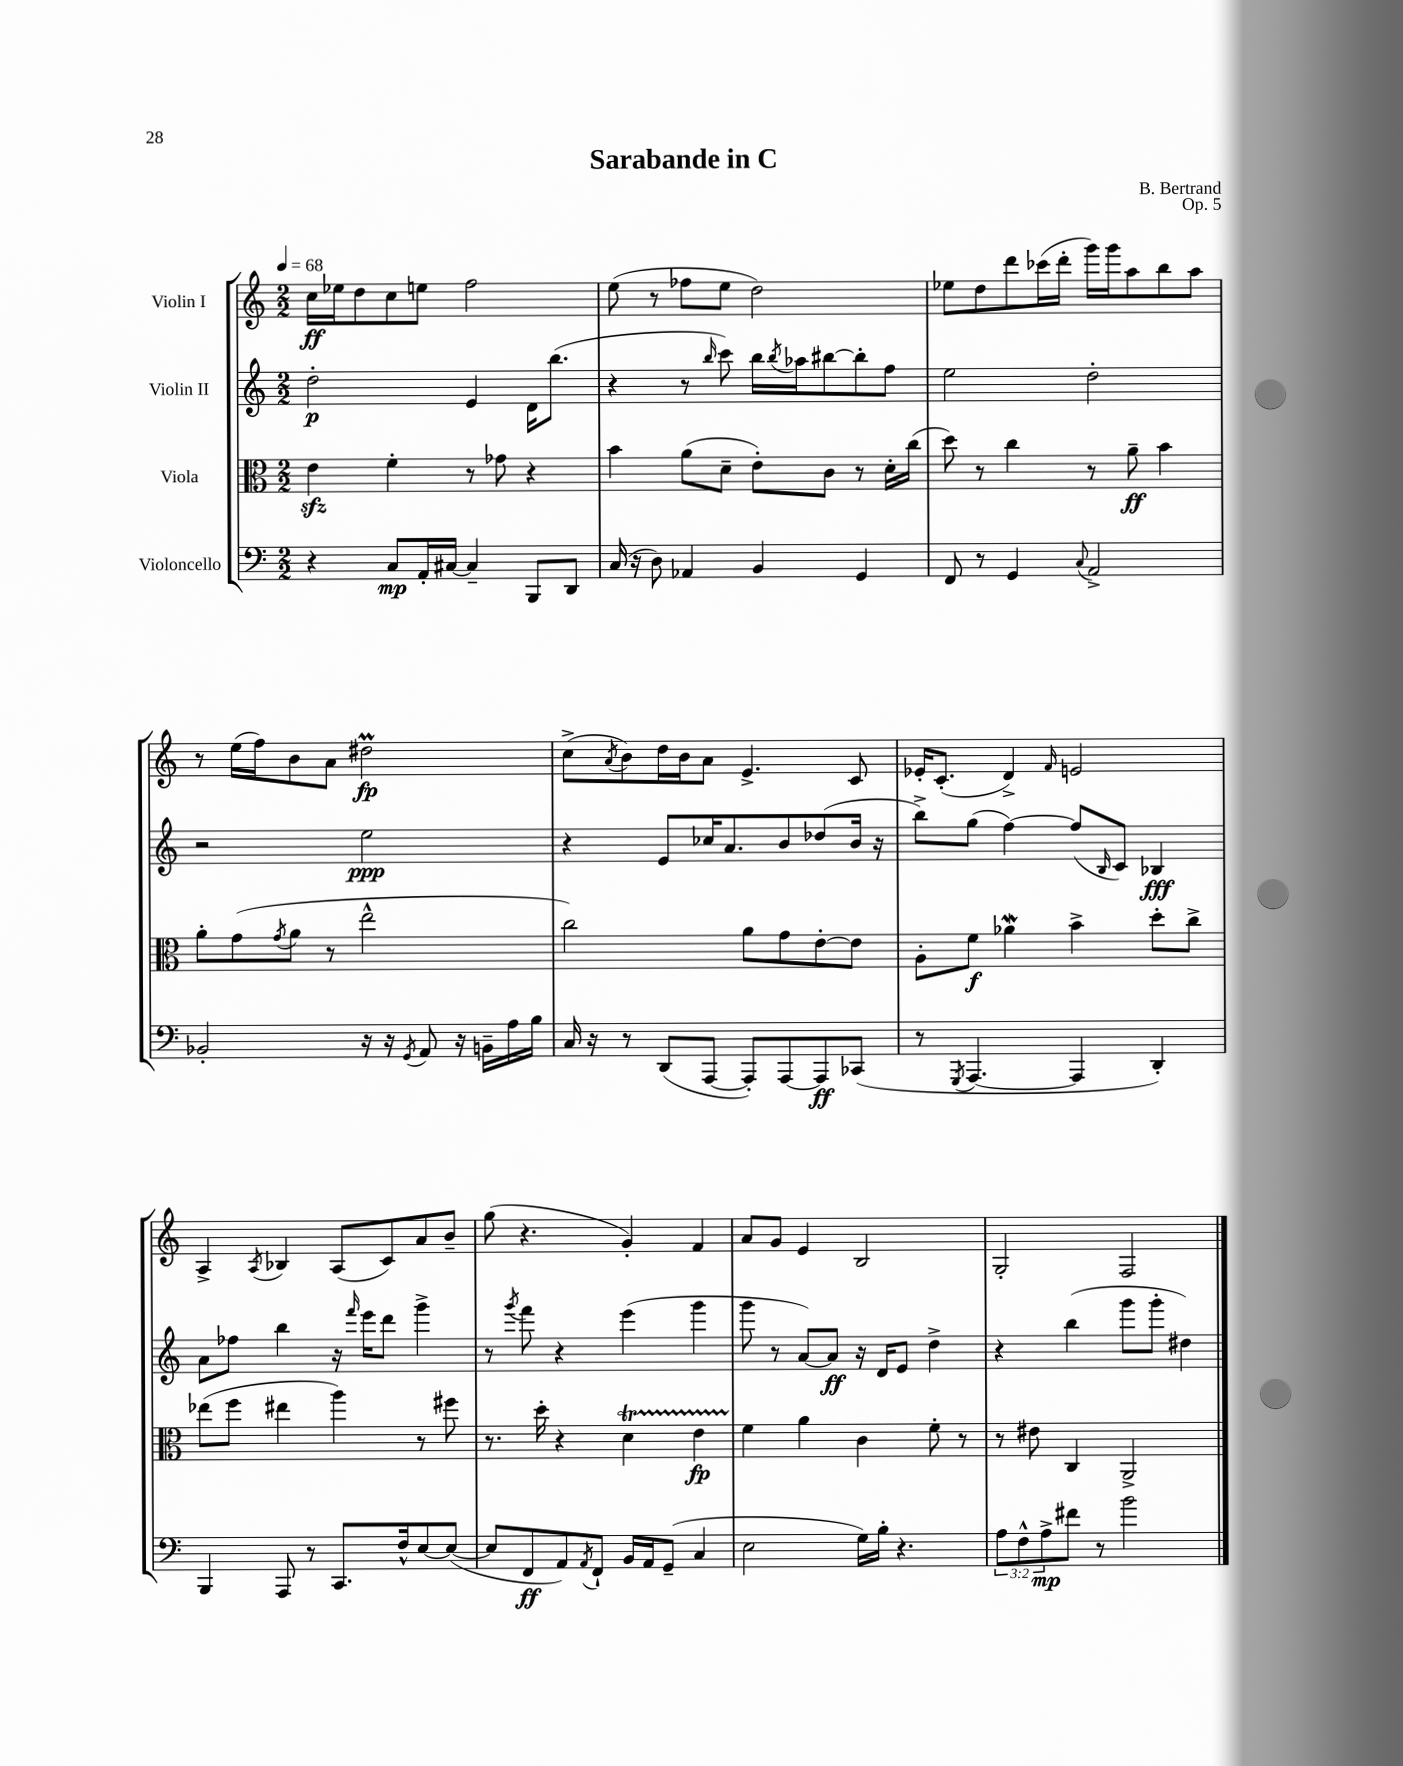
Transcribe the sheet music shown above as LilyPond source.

\header { title = "Sarabande in C" composer = "B. Bertrand" opus = "Op. 5" }
<<
\new StaffGroup <<
\new Staff = "s0" \with { instrumentName = "Violin I" } {
    \clef treble \key c \major \numericTimeSignature \time 2/2 \tempo 4 = 68
    c''16\ff ees''16 d''8 c''8 e''8 f''2 |
    e''8( r8 fes''8 e''8 d''2) |
    ees''8 d''8 d'''8 ces'''16( d'''16-. g'''16) g'''16 a''8 b''8 a''8 |
    r8 e''16( f''16) b'8 a'8 dis''2\prall\fp |
    c''8->( \acciaccatura { a'8 } b'8) d''16 b'16 a'8 e'4.-> c'8 |
    ees'16-. c'8.-.( d'4->) \grace { f'16 } e'2 |
    a4-> \acciaccatura { a8 } bes4 a8( c'8) a'8 b'8-- |
    g''8( r4. g'4-.) f'4 |
    a'8 g'8 e'4 b2 |
    g2-. f2 \bar "|." |
}
\new Staff = "s1" \with { instrumentName = "Violin II" } {
    \clef treble \key c \major \numericTimeSignature \time 2/2
    d''2-.\p e'4 d'16 b''8.( |
    r4 r8 \grace { b''16 } c'''8) b''16 \acciaccatura { b''8 } aes''16 bis''8~ bis''8-. f''8 |
    e''2 d''2-. |
    r2 e''2\ppp |
    r4 e'8 ces''16 a'8. b'8 des''8( b'16 r16 |
    b''8->) g''8( f''4~) f''8( \grace { b16 } c'8) bes4\fff |
    a'8 fes''8 b''4 r16 \grace { f'''16 } e'''16 d'''8 g'''4-> |
    r8 \acciaccatura { g'''8 } f'''8 r4 e'''4( g'''4 |
    g'''8 r8 a'8~) a'8\ff r16 d'16 e'8 d''4-> |
    r4 b''4( g'''8 g'''8-. dis''4) \bar "|." |
}
\new Staff = "s2" \with { instrumentName = "Viola" } {
    \clef alto \key c \major \numericTimeSignature \time 2/2
    e'4\sfz f'4-. r8 ges'8 r4 |
    b'4 a'8( d'8-- e'8-.) c'8 r8 d'16-. c''16( |
    d''8) r8 c''4 r8 a'8--\ff b'4 |
    a'8-. g'8( \acciaccatura { g'8 } a'8 r8 e''2-^ |
    c''2) a'8 g'8 e'8~-. e'8 |
    a8-. f'8\f aes'4\mordent b'4-> d''8-. c''8-> |
    ees''8( f''8 eis''4 a''4) r8 fis''8 |
    r8. d''16-. r4 d'4\startTrillSpan e'4\fp |
    f'4\stopTrillSpan a'4 c'4 f'8-. r8 |
    r8 eis'8 c4 a,2-> \bar "|." |
}
\new Staff = "s3" \with { instrumentName = "Violoncello" } {
    \clef bass \key c \major \numericTimeSignature \time 2/2 \override Staff.TupletNumber.text = #tuplet-number::calc-fraction-text
    r4 c8\mp a,16-. cis16~ cis4-- b,,8 d,8 |
    c16( r16 d8) aes,4 b,4 g,4 |
    f,8 r8 g,4 \appoggiatura { c8 } a,2-> |
    bes,2-. r16 r16 \acciaccatura { g,8 } a,8 r16 b,16-- a16 b16 |
    c16 r16 r8 d,8( a,,8~ a,,8-.) a,,8~ a,,8\ff ces,8( |
    r8 \acciaccatura { g,,8 } a,,4.~ a,,4 d,4-.) |
    b,,4 a,,8 r8 c,8. f16-^ e8~ e8~( |
    e8 f,8\ff a,8) \acciaccatura { a,8 } f,8-! b,16 a,16 g,8--( c4 |
    e2 g16) b16-. r4. |
    \tuplet 3/2 { a8 f8-^ a8->\mp } fis'8 r8 b'2 \bar "|." |
}
>>
>>
\layout { \context { \Score \remove "Bar_number_engraver" } }
